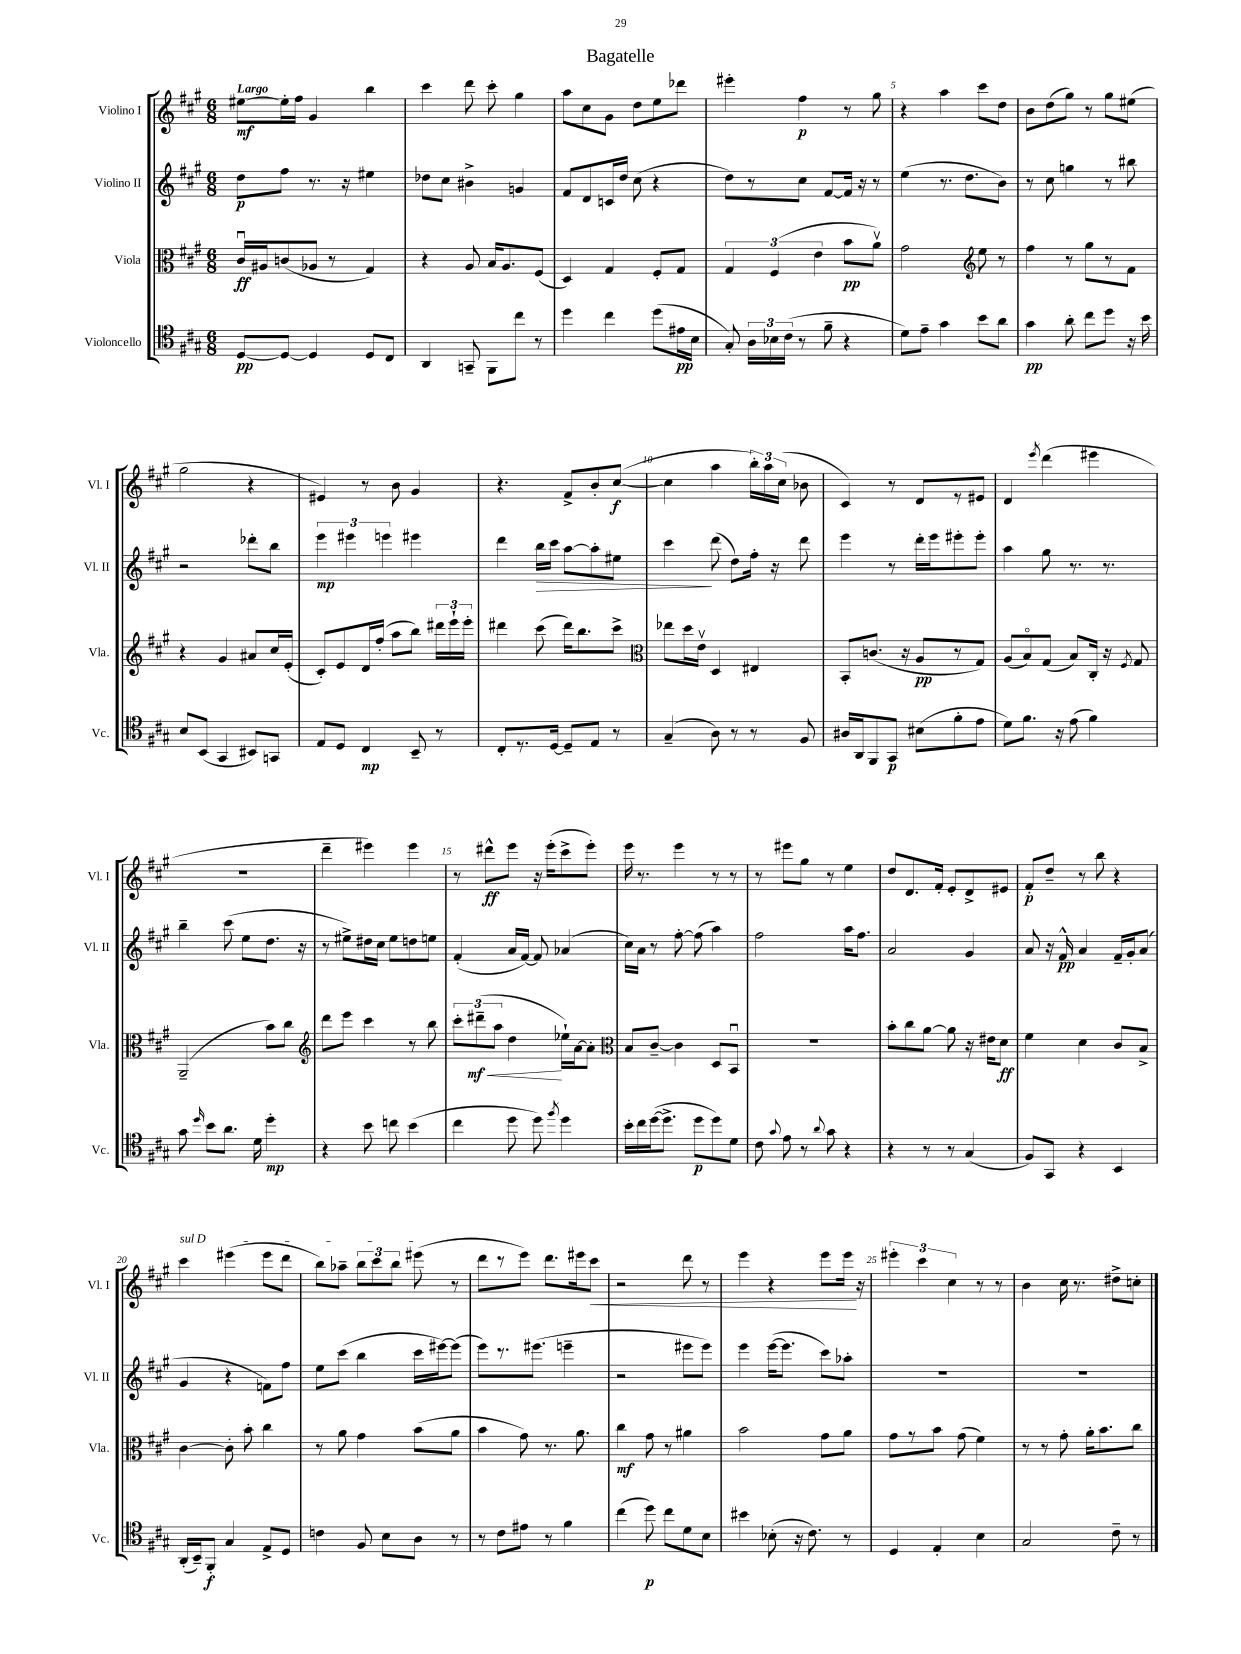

**kern	**kern	**kern	**kern
*staff4	*staff3	*staff2	*staff1
*clefC4	*clefC3	*clefG2	*clefG2
*k[f#c#g#]	*k[f#c#g#]	*k[f#c#g#]	*k[f#c#g#]
*M6/8	*M6/8	*M6/8	*M6/8
[8D	16c#u	8dd	[8ee#
.	16A#	.	.
8D_	(8c	8ff#	16ee#']
.	.	.	16ff#
4D]	8A-	8.r	4g#
.	8r	.	.
.	.	16r	.
8D	4G#)	4ee#	4bb
8C#	.	.	.
=	=	=	=
4AA	4r	8dd-	4ccc#
.	.	8cc#	.
8GG~	8A	4b#^	8ddd
8FF#	16B	.	8ccc#'
.	8.A	.	.
8cc#	.	4g	4gg#
8r	(8F#	.	.
=	=	=	=
4dd	4D)	8f#	8aa
.	.	8d	8cc#
4cc#	4G#	16c	8g#
.	.	16dd	.
.	.	(8cc#	8dd
(8dd	8F#'	4r	8ee
16e#	8G#	.	8ddd-
16B	.	.	.
=	=	=	=
8G#')	6G#	8dd)	4eee#'
24A	.	8r	.
24B-	(6F#	.	.
(24c#	.	.	.
8r	.	8cc#	4ff#
.	6e	.	.
8f#~	.	[8f#	.
4r	8b	16f#]	8r
.	.	16r	.
.	8av)	8r	8gg#
=	=	=	=
8d)	2g#	(4ee	4r
8e~	.	.	.
4g#	.	8.r	4aa
.	.	8.dd	.
*	*clefG2	*	*
8b	8ee	.	8ccc#
8a	8r	8b)	8dd
=	=	=	=
4g#	4ff#	8r	8b
.	.	8cc#	(8dd
8a'	8r	4gg	8gg#)
8cc#	8gg#	.	8r
8dd	8r	8r	8gg#
16r	8f#	8bb#	(8ee#
16b	.	.	.
=	=	=	=
8B	4r	2r	2gg#
(8BB	.	.	.
4GG#	4g#	.	.
8BB#)	8a#	8ddd-'	4r
8GG	16cc#	8bb	.
.	(16e'	.	.
=	=	=	=
8E	8c#')	6eee	4e#)
8D	8e	.	.
.	.	6eee#	.
4C#	16d	.	8r
.	(16ff#'	.	.
.	.	6eee	.
.	8aa	.	8b
8BB~	8bb)	4eee#	4g#
8r	24ddd#	.	.
.	24eee`	.	.
.	24eee'	.	.
=	=	=	=
8C#'	4ddd#	4ddd	4.r
8.r	.	.	.
.	(8ccc#	16bb	.
[16D	.	16ccc#	.
8D~]	16ddd#)	[8aa	8f#^
.	8.bb	.	.
8E	.	8aa']	8b'
8r	8ccc#^	8ee#	([8cc#
=	=	=	=
*	*clefC3	*	*
(4G#~	8ee-	4ccc#	4cc#]
.	16dd	.	.
.	16ev	.	.
8A)	4D	(8ddd	4aa
8r	.	8dd)	.
8r	4E#	16ff#'	24bb')
.	.	.	24aa
.	.	16r	.
.	.	.	(24cc#
8F#	.	8ddd	8b-
=	=	=	=
16A#	8BB'	4eee	4c#)
16AA	.	.	.
8FF#	(8.c	.	.
8GG#	.	8r	8r
.	16r	.	.
(8B#	8A	16ddd'	8d
.	.	16eee	.
8f#'	8r	8eee#'	8r
8e	8G#)	8eee#'	8e#
=	=	=	=
8d)	(8A	4aa	4d
8.f#	8Bo)	.	.
.	.	.	8qeee
.	(8G#	8gg#	(4ddd
16r	.	.	.
(8e	8B)	8.r	.
4f#)	16C#'	.	4eee#
.	16r	8.r	.
.	8qF#	.	.
.	8G#	.	.
=	=	=	=
8g#	(2AA~	4bb~	2.r
16qqdd	.	.	.
8b	.	.	.
8.a	.	(8ccc#	.
.	.	8ee	.
16d	.	.	.
4dd'	8b)	8.dd	.
.	8cc#	.	.
.	.	16r	.
=	=	=	=
*	*clefG2	*	*
4r	8ddd	8r	4ddd~
.	8eee	8ee#^)	.
8b	4ccc#	16dd#	4eee#)
.	.	16cc#	.
8cc	.	8ee#	.
(4b	8r	8dd	4eee#
.	8bb	8ee	.
=	=	=	=
4cc#	12ccc#'	(4f#'	8r
.	(12ddd#~	.	.
.	.	.	8ddd#^^
.	12aa	.	.
8dd	4dd	16a	8eee
.	.	[16f#)	.
8dd)	.	8f#]	16r
.	.	.	(16eee'
8qff#	.	.	.
4dd	16ee-`)	(4a-	8ccc#^
.	[16a	.	.
.	8a']	.	8eee')
=	=	=	=
*	*clefC3	*	*
16b'	8B	16cc#)	16eee
16cc#	.	16a	8.r
([16dd	[8c#~	8r	.
8.dd^]	.	.	.
.	4c#]	[8ff#'	4eee
8dd	.	(8ff#]	.
8dd)	8D	4aa)	8r
8d	8BBu	.	8r
=	=	=	=
8c#	2.r	2ff#	8r
8qqg#	.	.	.
8e	.	.	8eee#
8r	.	.	8gg#
8qqa	.	.	.
8g#	.	.	8r
4r	.	16aa	4ee
.	.	8.ff#	.
=	=	=	=
4r	8b'	2a	8dd
.	8cc#	.	8.d
8r	[8a	.	.
.	.	.	16f#'
8r	8a]	.	8e'
(4G#	16r	4g#	8d^
.	16e#	.	.
.	8d	.	8e#
=	=	=	=
8F#)	4f#	8a	8f#'
8GG#	.	16r	8dd~
.	.	16f#^^	.
4r	4d	4a	8r
.	.	.	8bb
4BB	8c#	16f#~	4r
.	.	16g#'	.
.	8B^	(8a	.
=	=	=	=
(16AA'	[4c#	4g#	4ccc#
16BB~)	.	.	.
8FF#'	.	.	.
4G#	8c#']	4r	(4eee#
.	8b'	.	.
8E^	4cc#	8f)	8eee#
8D	.	8ff#	8ddd
=	=	=	=
4c	8r	8ee	8bb)
.	8a	(8ccc#	8aa-~
8F#	4g#	4bb	12bb
.	.	.	12ccc#
8B	.	.	.
.	.	.	12bb
8A	(8b	16ccc#	(8eee#
.	.	[16eee#)	.
8r	8a	(8eee#]	8r
=	=	=	=
8r	4b	8eee)	8ddd
8c#	.	8.r	8r
8e#	8g#)	.	8eee)
.	.	(8.eee#	.
8r	8.r	.	8.ddd
4f#	.	4eee~	.
.	8.a	.	16eee#
.	.	.	8ccc#
=	=	=	=
(4cc#	4cc#	2r	2r
8dd)	8g#	.	.
8cc#	8r	.	.
8d	4a#	8eee#	8ddd
8B	.	8eee#)	8r
=	=	=	=
4b#	2b	4eee	4eee
(8B-'	.	([16eee	4r
.	.	8.eee]	.
16r	.	.	.
8.c#)	.	.	.
.	8g#	8ccc#)	8eee
8r	8a	8aa-'	16eee
.	.	.	16r
=	=	=	=
4D	8g#	2.r	6eee#'
.	8r	.	.
.	.	.	6ccc#
4E'	8b	.	.
.	.	.	6cc#
.	(8g#	.	.
4B	4f#)	.	8r
.	.	.	8r
=	=	=	=
2G#	8r	2.r	4b
.	8r	.	.
.	8g#'	.	16cc#
.	.	.	8.r
.	16a'	.	.
.	8.b	.	.
8c#~	.	.	8dd#^
8r	8cc#	.	8cc'
==	==	==	==
*-	*-	*-	*-
